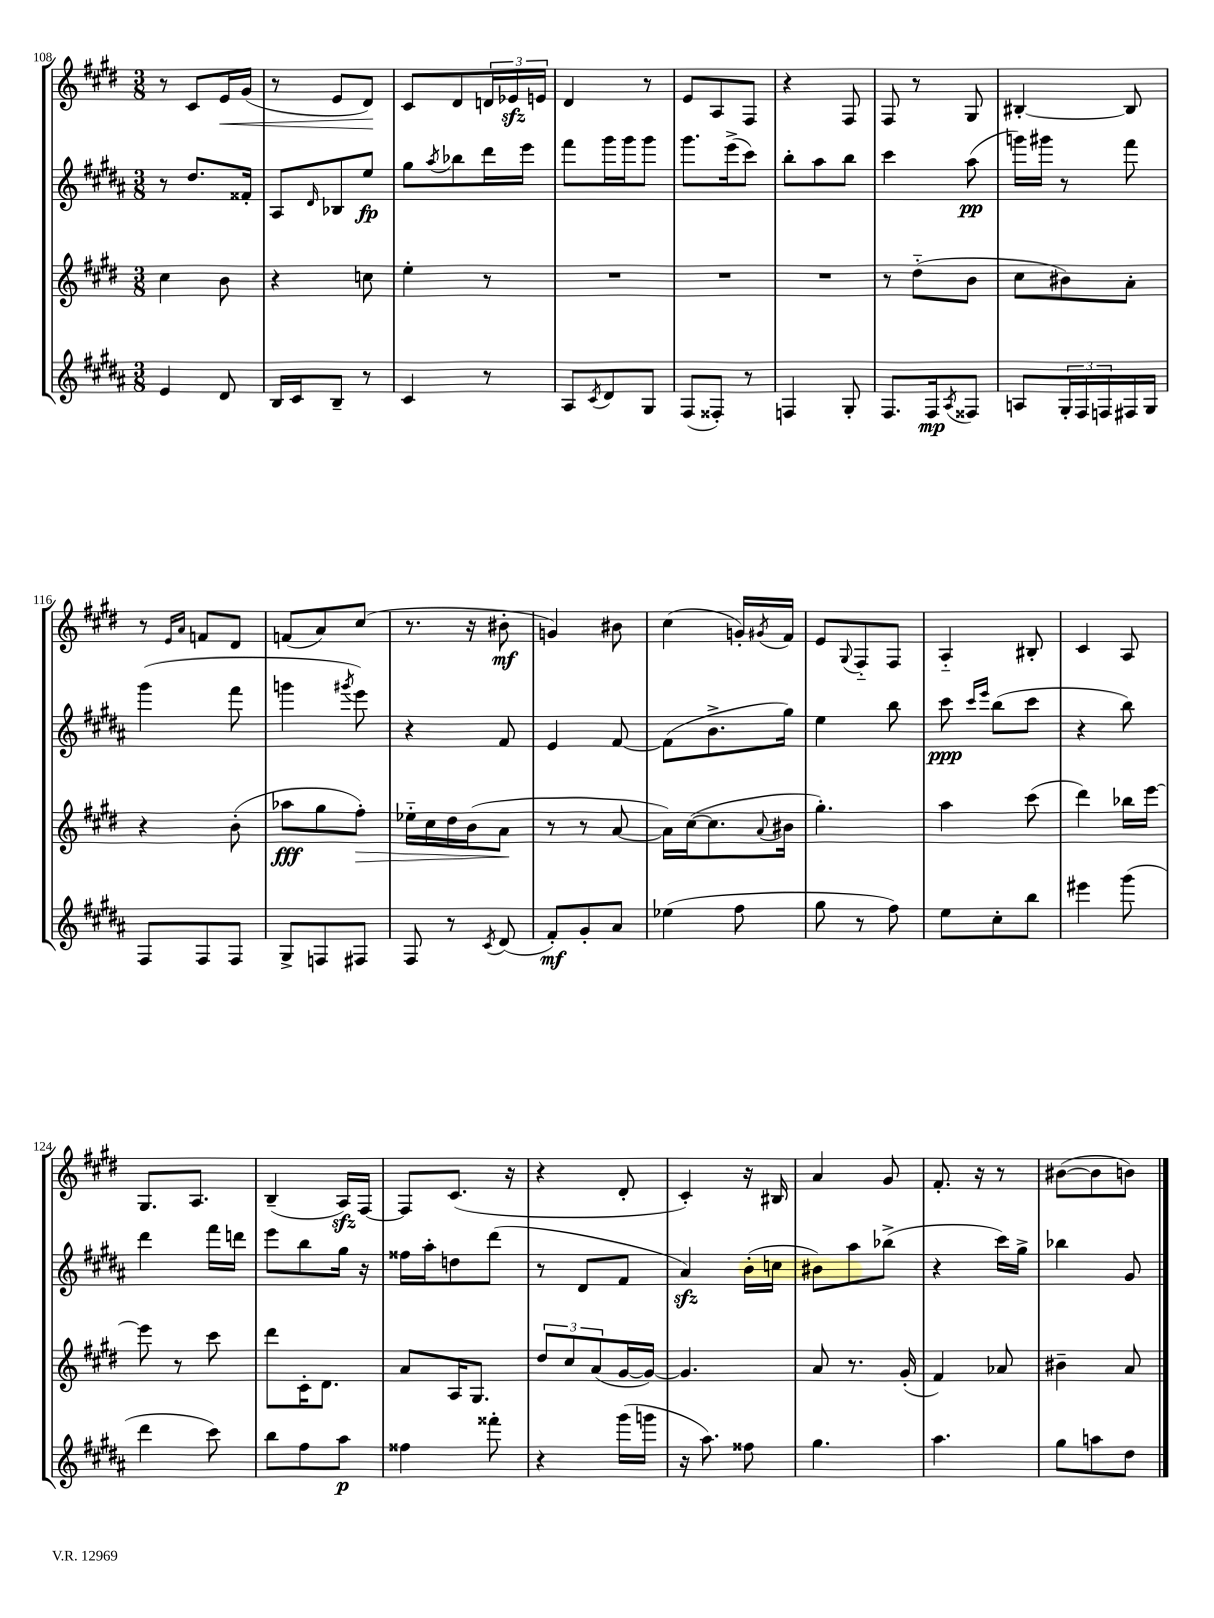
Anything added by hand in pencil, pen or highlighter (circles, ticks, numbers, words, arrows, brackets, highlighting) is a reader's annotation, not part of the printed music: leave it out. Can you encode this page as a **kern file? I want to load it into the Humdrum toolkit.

**kern	**kern	**kern	**kern
*staff4	*staff3	*staff2	*staff1
*clefG2	*clefG2	*clefG2	*clefG2
*k[f#c#g#d#a#]	*k[f#c#g#d#]	*k[f#c#g#d#a#]	*k[f#c#g#d#]
*M3/8	*M3/8	*M3/8	*M3/8
4e/	4cc#\	8r	8r
.	.	8.dd#/L	8c#/L
8d#/	8b\	.	16e/L
.	.	16f##'/Jk	(16g#/JJ
=	=	=	=
16B/LL	4r	8A#/L	8r
16c#/J	.	.	.
.	.	16qqd#/	.
8B~/J	.	8B-/	8e/L
8r	8cc\	8ee/J	8d#/J)
=	=	=	=
4c#/	4ee'\	8gg#\L	8c#/L
.	.	8qaa#/	.
.	.	8bb-\	8d#/
8r	8r	16ddd#\L	24d/L
.	.	.	24e-/
.	.	16eee\JJ	.
.	.	.	24e/JJ
=	=	=	=
8A#/L	4.r	8fff#\L	4d#/
8qc#/	.	.	.
8d#/	.	16ggg#\L	.
.	.	16ggg#\J	.
8G#/J	.	8ggg#\J	8r
=	=	=	=
(8F#/L	4.r	8.ggg#\L	8e/L
8F##'/J)	.	.	8A/
.	.	(16eee^\k	.
8r	.	8ccc#\J)	8F#/J
=	=	=	=
4F/	4.r	8bb'\L	4r
.	.	8aa#\	.
8G#'/	.	8bb\J	8F#/
=	=	=	=
8.F#/L	8r	4ccc#\	8F#/
.	(8dd#'~\L	.	8r
16F#/k	.	.	.
8qA#/	.	.	.
8F##/J	8b\J	(8aa#\	8G#/
=	=	=	=
8A/L	8cc#\L	16ggg\LL)	[4B#'/
.	.	16ggg#\JJ	.
24G#'/L	8b#\)	8r	.
24F#/	.	.	.
24F/	.	.	.
16F#/	8a'\J	8fff#\	8B#/]
16G#/JJ	.	.	.
=	=	=	=
8F#/L	4r	(4ggg#\	8r
.	.	.	16qqe/LL
.	.	.	16qqa/JJ
8F#/	.	.	8f/L
8F#/J	(8b'\	8fff#\	8d#/J
=	=	=	=
8G#^/L	8aa-\L	4ggg\	(8f/L
8F/	8gg#\	.	8a/)
.	.	8qggg#/	.
8F#/J	8ff#'\J)	8eee\)	(8cc#/J
=	=	=	=
8F#/	16ee-'~\LL	4r	8.r
.	16cc#\	.	.
8r	16dd#\	.	.
.	(16b\J	.	16r
8qc#/	.	.	.
(8d#/	8a\J	8f#/	8b#'\
=	=	=	=
8f#'/L)	8r	4e/	4g/)
8g#'/	8r	.	.
8a#/J	[8a/	[8f#/	8b#\
=	=	=	=
(4ee-\	16a\]LL)	(8f#\]L	(4cc#\
.	([16cc#\J	.	.
.	8.cc#\]	8.b^\	.
8ff#\	.	.	16g'/LL)
.	8qqa/	.	8qg#/
.	16b#\Jk	16gg#\Jk)	16f#/JJ
=	=	=	=
8gg#\	4.gg#'\)	4ee\	8e/L
.	.	.	8qqG#/
8r	.	.	8F#'~/
8ff#\)	.	8bb\	8F#/J
=	=	=	=
8ee\L	4aa\	8ccc#\	4A'~/
.	.	16qqccc#/LL	.
.	.	16qqeee/JJ	.
8cc#'\	.	(8bb\L	.
8bb\J	(8ccc#\	8ccc#\J	8B#'/
=	=	=	=
4eee#\	4ddd#\)	4r	4c#/
(8ggg#\	16bb-\LL	8bb\)	8A/
.	[16eee\JJ	.	.
=	=	=	=
4ddd#\	8eee\]	4ddd#\	8.G#/L
.	8r	.	.
.	.	.	8.A/J
8ccc#\)	8ccc#\	16fff#\LL	.
.	.	16ddd\JJ	.
=	=	=	=
8bb\L	8ddd#\L	8eee\L	(4B~/
8ff#\	16c#'\K	8bb\	.
.	8.d#\J	.	.
8aa#\J	.	16gg#\Jk	16A/LL)
.	.	16r	[16F#/JJ
=	=	=	=
4ff##\	8a/L	16ff##\LL	8F#/]L
.	.	16aa#'\J	.
.	16A/K	8dd\	(8.c#/J
.	8.G#/J	.	.
8fff##'\	.	(8ddd#\J	.
.	.	.	16r
=	=	=	=
4r	12dd#/L	8r	4r
.	12cc#/	.	.
.	.	8d#/L	.
.	(12a/	.	.
(16ggg#\LL	[16g#/L	8f#/J	8d#'/
16ggg\JJ	16g#/_JJ)	.	.
=	=	=	=
16r	4.g#/]	4a#/)	4c#'/)
8.aa#\)	.	.	.
8ff##\	.	(16b'\LL	16r
.	.	16cc\JJ	16B#/
=	=	=	=
4.gg#\	8a/	8b#\L)	4a/
.	8.r	8aa#\	.
.	.	(8bb-^\J	8g#/
.	(16g#'/	.	.
=	=	=	=
4.aa#\	4f#/)	4r	8.f#'/
.	.	.	16r
.	8a-/	16ccc#\LL)	8r
.	.	16gg#^\JJ	.
=	=	=	=
8gg#\L	4b#~\	4bb-\	([8b#\L
8aa\	.	.	8b#\]
8dd#\J	8a/	8g#/	8b\J)
==	==	==	==
*-	*-	*-	*-
